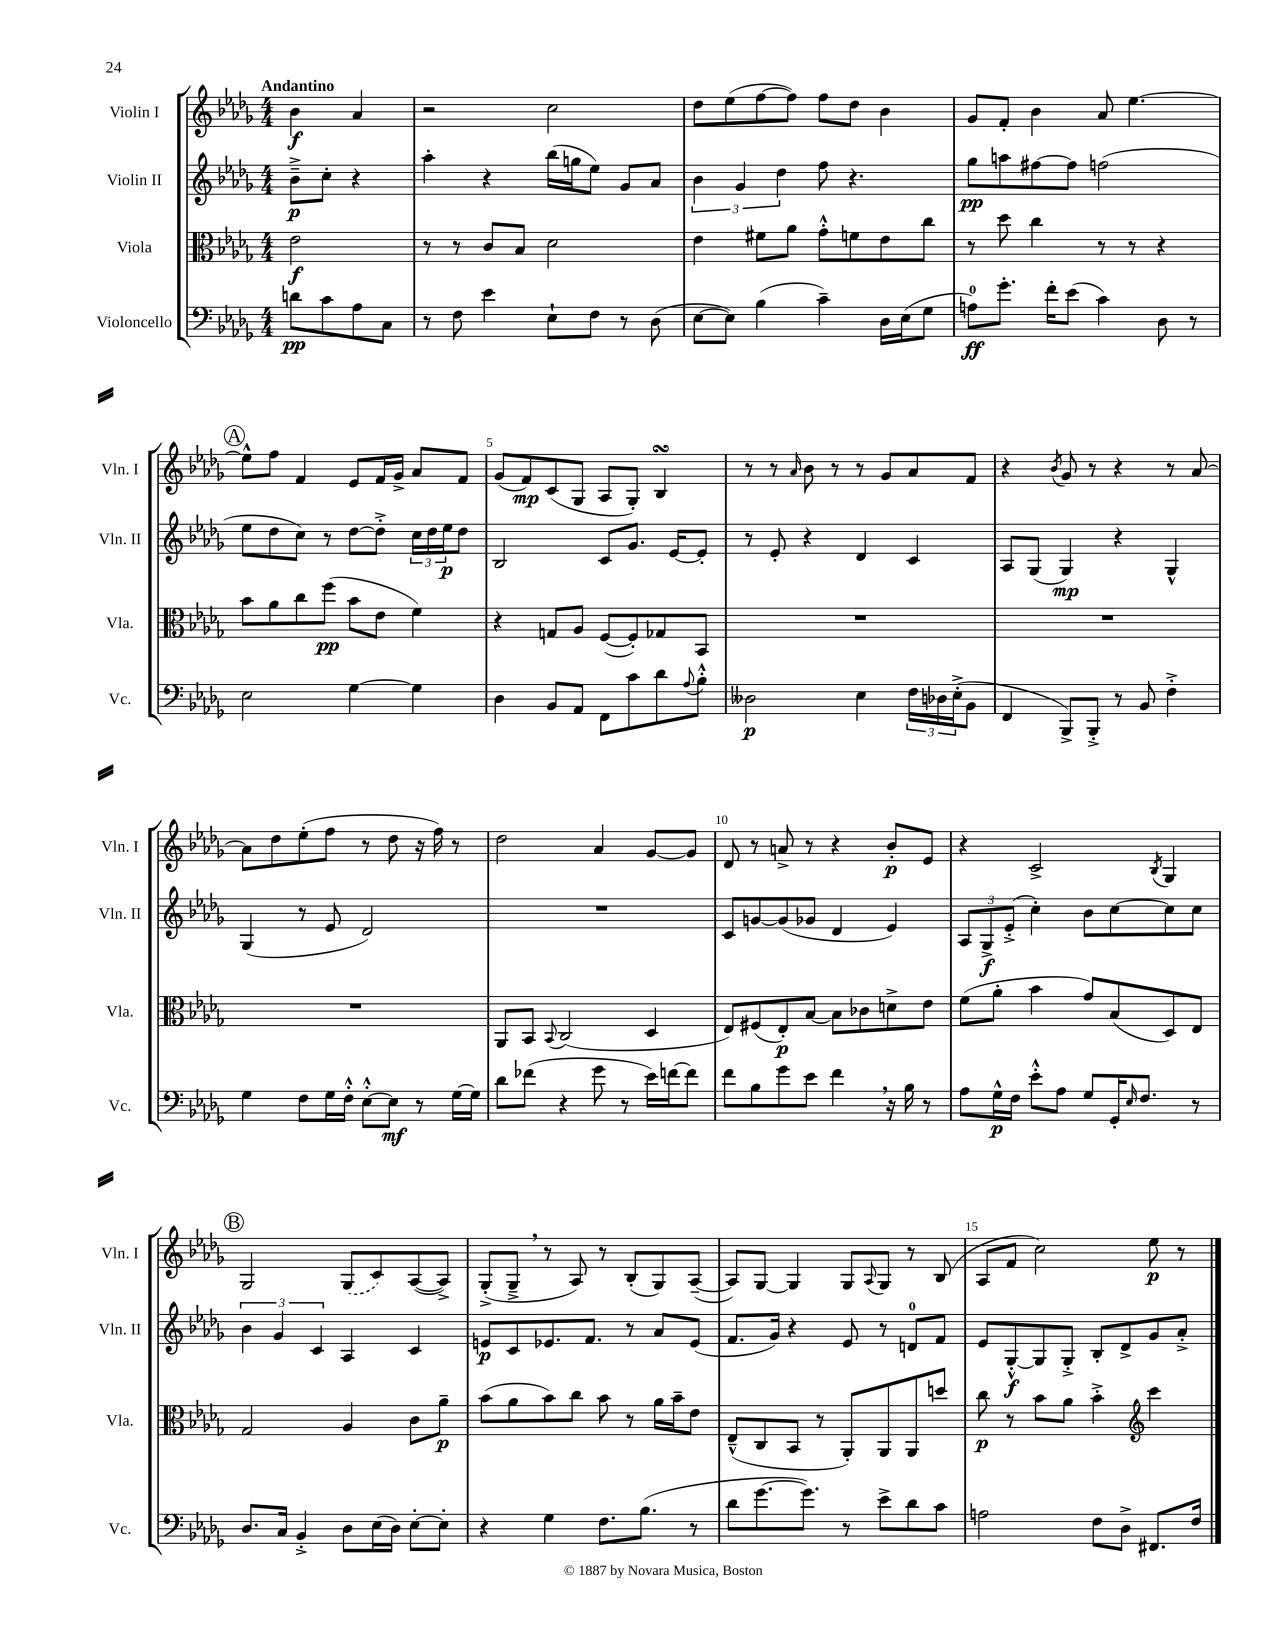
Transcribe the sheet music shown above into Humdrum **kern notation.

**kern	**kern	**kern	**kern
*staff4	*staff3	*staff2	*staff1
*clefF4	*clefC3	*clefG2	*clefG2
*k[b-e-a-d-g-]	*k[b-e-a-d-g-]	*k[b-e-a-d-g-]	*k[b-e-a-d-g-]
*M4/4	*M4/4	*M4/4	*M4/4
8d\L	2e-\	8b-~^\L	4b-\
8c\	.	8cc'\J	.
8A-\	.	4r	4a-/
8C\J	.	.	.
=	=	=	=
8r	8r	4aa-'\	2r
8F\	8r	.	.
4e-\	8c/L	4r	.
.	8B-/J	.	.
8E-`\L	2d-\	(16bb-\LL	2cc\
.	.	16gg\J	.
8F\J	.	8ee-\J)	.
8r	.	8g-/L	.
(8D-\	.	8a-/J	.
=	=	=	=
[8E-\L	4e-\	6b-\	8dd-\L
8E-\]J)	.	.	(8ee-\
.	.	6g-/	.
(4B-\	8f#\L	.	[8ff\
.	.	6dd-\	.
.	8a-\J	.	8ff\]J)
4c~\)	8g-'^^\L	8ff\	8ff\L
.	8f\	4.r	8dd-\J
16D-\LL	8e-\	.	4b-\
(16E-\J	.	.	.
8G-\J	8cc\J	.	.
=	=	=	=
8A\L)	8r	8gg-\L	8g-/L
8.g-'\J	8dd-\	8aa\	8f'/J
.	4cc\	[8ff#\	4b-\
16f'\LK	.	.	.
(8e-\J	.	8ff#\]J	.
4c\)	8r	(2ff\	8a-/
.	8r	.	[4.ee-\
8D-\	4r	.	.
8r	.	.	.
=	=	=	=
2E-\	8b-\L	8ee-\L	8ee-^^\]L
.	8a-\	8dd-\	8ff\J
.	8cc\	8cc\J)	4f/
.	(8ff\J	8r	.
[4G-\	8b-\L	[8dd-\L	8e-/L
.	8e-\J	8dd-'^\]J	16f/L
.	.	.	16g-^/JJ
4G-\]	4f\)	24cc\LL	8a-/L
.	.	24dd-\	.
.	.	24ee-\J	.
.	.	8dd-\J	8f/J
=	=	=	=
4D-\	4r	2B-/	(8g-/L
.	.	.	8f/)
8BB-/L	8G/L	.	(8c/
8AA-/J	8A-/J	.	8G-/J
8FF\L	([8F/L	8c/L	8A-/L
8c\	8F'/])	8.g-/J	8G-'/J)
8d-\	8G-/	.	4B-/
.	.	[16e-/LK	.
8qqA-/	.	.	.
8B-'^^\J	8BB-/J	8e-'/]J	.
=	=	=	=
2D--\	1r	8r	8r
.	.	8e-'/	8r
.	.	.	16qqa-/
.	.	4r	8b-\
.	.	.	8r
4E-\	.	4d-/	8r
.	.	.	8g-/L
24F\LL	.	4c/	8a-/
24D-\	.	.	.
(24E-'^\J	.	.	.
8BB-\J	.	.	8f/J
=	=	=	=
4FF/	1r	8A-/L	4r
.	.	(8G-/J	.
.	.	.	8qb-/
8BBB-^/L)	.	4G-/)	8g-/
8BBB-'^/J	.	.	8r
8r	.	4r	4r
8BB-/	.	.	.
4F'^\	.	4G-^^/	8r
.	.	.	[8a-/
=	=	=	=
4G-\	1r	(4G-/	8a-\]L
.	.	.	8dd-\
8F\L	.	8r	(8ee-'\
16G-\L	.	8e-/	8ff\J
16F'^^\JJ	.	.	.
[8E-'^^\L	.	2d-/)	8r
8E-\]J	.	.	8dd-\
8r	.	.	16r
.	.	.	16ff\)
[16G-\LL	.	.	8r
16G-\]JJ	.	.	.
=	=	=	=
8d-\L	8AA-/L	1r	2dd-\
(8f-\J	8BB-/J	.	.
.	8qqBB-/	.	.
4r	(2C/	.	.
8g-\	.	.	4a-/
8r	.	.	.
16e-\LL)	4D-/	.	[8g-/L
[16f\J	.	.	.
8f\]J	.	.	8g-/]J
=	=	=	=
8f\L	8E-/L)	8c/L	8d-/
8B-\	(8F#/	[8g/	8r
8g-\	8E-'/)	(8g/]	8a^/
8e-\J	[8B-/J	8g-/J	8r
4f\	8B-\]L	4d-/	4r
.	8c-\	.	.
16r	8d^\	4e-/)	8b-'/L
16B-\	.	.	.
8r	8e-\J	.	8e-/J
=	=	=	=
8A-\L	(8f\L	12A-/L	4r
.	.	12G-^/	.
16G-^^\L	8a-'\J	.	.
.	.	(12e-'^/J	.
16F\JJ	.	.	.
8e-'^^\L	4b-\	4cc'\)	2c^/
8A-\J	.	.	.
8G-/L	8g-/L)	8b-\L	.
16GG-'/K	(8B-/	[8cc\	.
16qqE-/	.	.	.
8.F/J	.	.	.
.	.	.	8qB-/
.	8D-/)	8cc\]	4G-/
8r	8E-/J	8cc\J	.
=	=	=	=
8.D-/L	2G-/	6b-\	2G-/
.	.	6g-/	.
16C/Jk	.	.	.
4BB-'^/	.	.	.
.	.	6c/	.
8D-\L	4A-/	4A-/	(8G-/L
(16E-\L	.	.	8c/)
16D-\JJ)	.	.	.
[8E-'\L	8c\L	4c/	([8A-/
8E-'\]J	8a-~\J	.	8A-^/]J)
=	=	=	=
4r	(8b-\L	8e/L	(8G-'^/L
.	8a-\	8c/	8G-~^/J
4G-\	8b-\)	8.e-/	8r
.	8cc\J	.	8A-/)
.	.	8.f/J	.
8.F\L	8b-\	.	8r
.	8r	8r	(8B-'/L
(8.B-\J	.	.	.
.	16a-\LL	8a-/L	8G-/)
.	16b-~\J	.	.
8r	8e-\J	(8e-/J	([8A-~/J
=	=	=	=
8d-\L	(8E-~^^/L	8.f/L	8A-/]L)
[8.g-\	8C/	.	[8G-/J
.	.	16g-/Jk)	.
.	8BB-/J	4r	4G-/]
8.g-\]J)	.	.	.
.	8r	.	.
8r	8AA-'/L)	8e-/	8G-/L
.	.	.	8qqA-/
8e-^\L	8AA-/	8r	8G-/J
8d-\	8AA-/	8d/L	8r
8c\J	8dd/J	8f/J	(8B-/
=	=	=	=
2A\	8cc\	8e-/L	8A-/L
.	8r	[8G-'^^/	8f/J
.	8b-\L	8G-/]	2cc\)
.	8a-\J	8G-'^/J	.
8F\L	4b-'^\	8B-'/L	.
8D-^\J	.	8d-^/	.
*	*clefG2	*	*
8.FF#/L	4ccc\	8g-/	8ee-\
.	.	8a-'^/J	8r
16F/Jk	.	.	.
==	==	==	==
*-	*-	*-	*-
